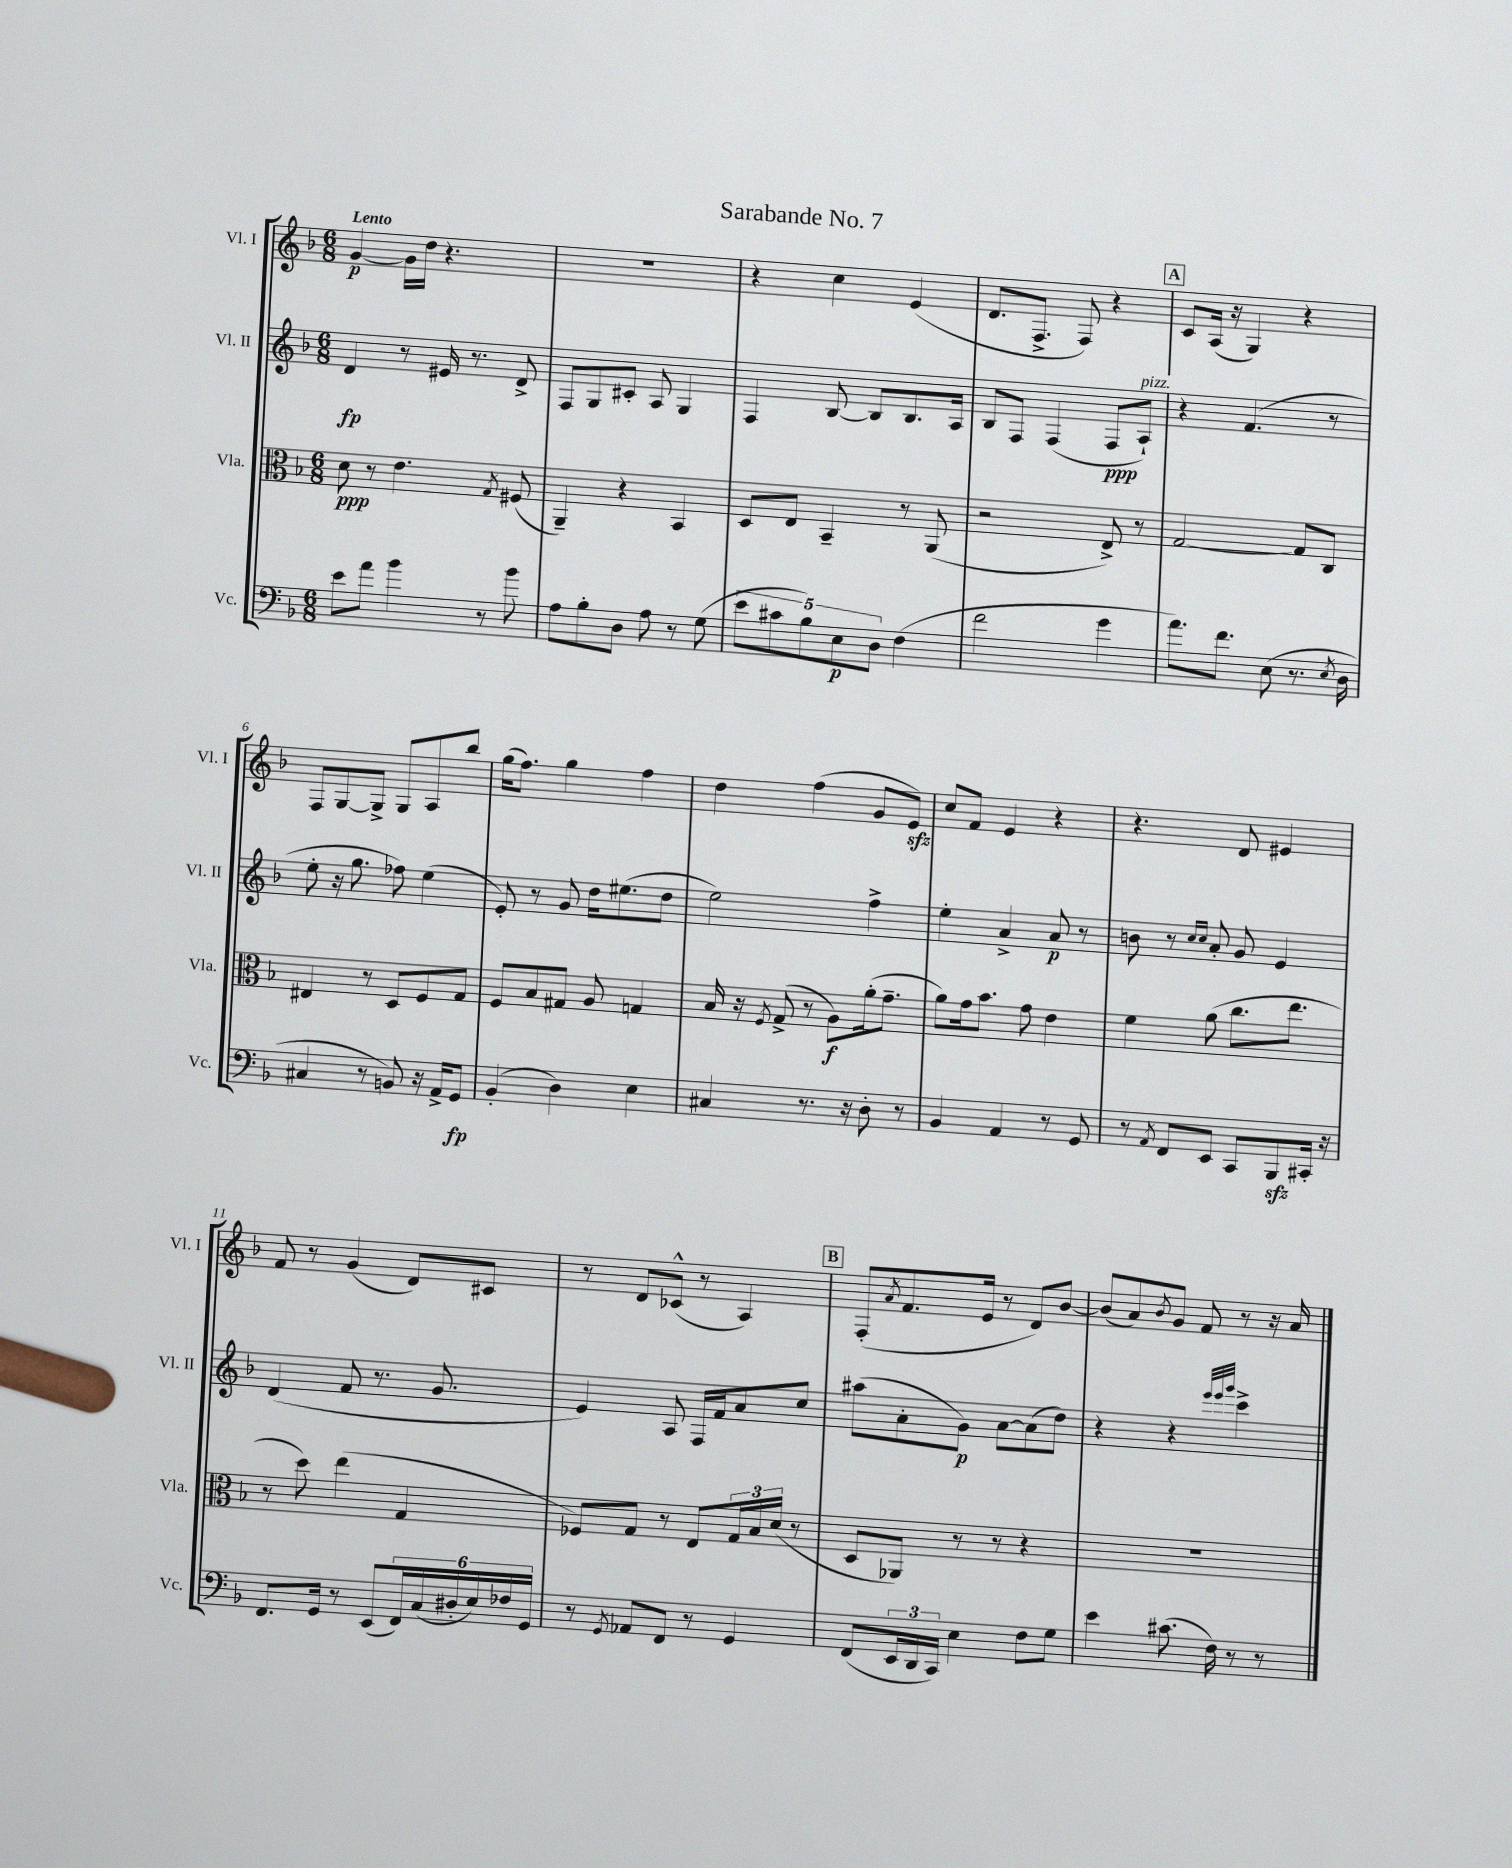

**kern	**dynam	**kern	**dynam	**kern	**dynam	**kern	**dynam
*part4	*part4	*part3	*part3	*part2	*part2	*part1	*part1
*staff4	*staff4	*staff3	*staff3	*staff2	*staff2	*staff1	*staff1
*I"Vc.	*	*I"Vla.	*	*I"Vl. II	*	*I"Vl. I	*
*I'Vc.	*	*I'Vla.	*	*I'Vl. II	*	*I'Vl. I	*
*clefF4	*	*clefC3	*	*clefG2	*	*clefG2	*
*k[b-]	*	*k[b-]	*	*k[b-]	*	*k[b-]	*
*M6/8	*	*M6/8	*	*M6/8	*	*M6/8	*
=1	=1	=1	=1	=1	=1	=1	=1
!	!	!	!	!	!	!LO:TX:a:B:t=Lento	!
8e\L	.	8d\	ppp	4d/	fp	[4g/	p
8a\J	.	8r	.	.	.	.	.
4b-\	.	4.e\	.	8r	.	16g\LL]	.
.	.	.	.	.	.	16dd\JJ	.
.	.	.	.	16e#X/	.	4.r	.
.	.	.	.	8.r	.	.	.
8r	.	.	.	.	.	.	.
.	.	8qG/	.	.	.	.	.
8b-\	.	(8F#X/	.	8d^/	.	.	.
=2	=2	=2	=2	=2	=2	=2	=2
8A\L	.	4AA~/)	.	8F/L	.	2.r	.
8B-'\	.	.	.	8G/	.	.	.
8D\J	.	4r	.	8c#X'/J	.	.	.
8A\	.	.	.	8A/	.	.	.
8r	.	4BB-/	.	4G/	.	.	.
(8G\	.	.	.	.	.	.	.
=3	=3	=3	=3	=3	=3	=3	=3
10e\L	.	8D/L	.	4F/	.	4r	.
10c#X\	.	.	.	.	.	.	.
.	.	8E/J	.	.	.	.	.
10B-\)	.	.	.	.	.	.	.
.	.	4BB-~/	.	[8B-/	.	4cc\	.
10E\	p	.	.	.	.	.	.
.	.	.	.	8B-/L]	.	.	.
10D\J	.	.	.	.	.	.	.
(4F\	.	8r	.	8.B-/	.	(4e/	.
.	.	(8AA/	.	.	.	.	.
.	.	.	.	16A/Jk	.	.	.
=4	=4	=4	=4	=4	=4	=4	=4
2f\	.	2r	.	8B-/L	.	8.d/L	.
.	.	.	.	8F/J	.	.	.
.	.	.	.	.	.	8.F^/J	.
.	.	.	.	(4F/	.	.	.
.	.	.	.	.	.	8F/)	.
4g\	.	8E^/)	.	8F/L	ppp	4r	.
!	!	!	!	!LO:TX:a:i:t=pizz.	!	!	!
.	.	8r	.	8A`/J)	.	.	.
!!LO:REH:place=s1:t=A
=5	=5	=5	=5	=5	=5	=5	=5
8.a\L)	.	[2G/	.	4r	.	8c/L	.
.	.	.	.	.	.	(16A/Jk	.
8.f\J	.	.	.	.	.	16r	.
.	.	.	.	(4.f/	.	4G/)	.
(8E\	.	.	.	.	.	.	.
8.r	.	8G/L]	.	.	.	4r	.
.	.	8C/J	.	8r	.	.	.
8qE/	.	.	.	.	.	.	.
16D\	.	.	.	.	.	.	.
!!LO:LB:g=z
=6	=6	=6	=6	=6	=6	=6	=6
4C#X/	.	4E#X/	.	8ee'\	.	8F/L	.
.	.	.	.	16r	.	[8G/	.
.	.	.	.	8.gg\	.	.	.
8r	.	8r	.	.	.	8G^/J]	.
8BBn/)	.	8D/L	.	8ff-X\)	.	8G/L	.
16r	.	8F/	.	(4ee\	.	8A/	.
16AA^/KL	.	.	.	.	.	.	.
8GG/J	fp	8G/J	.	.	.	8bb-/J	.
=7	=7	=7	=7	=7	=7	=7	=7
(4BB-'/	.	8F/L	.	8e'/)	.	(16gg\KL	.
.	.	.	.	.	.	8.ff\J)	.
.	.	8B-/	.	8r	.	.	.
4D\)	.	8G#X/J	.	8g/	.	4gg\	.
.	.	8A/	.	16dd\KL	.	.	.
.	.	.	.	(8.ee#X\	.	.	.
4E\	.	4Gn/	.	.	.	4ff\	.
.	.	.	.	8dd\J	.	.	.
=8	=8	=8	=8	=8	=8	=8	=8
4C#X/	.	16B-/	.	2ee\)	.	4dd\	.
.	.	16r	.	.	.	.	.
.	.	8qF/	.	.	.	.	.
.	.	(8G^/	.	.	.	.	.
8.r	.	8r	.	.	.	(4ff\	.
.	.	8A\L)	f	.	.	.	.
16r	.	.	.	.	.	.	.
8D'\	.	(16a'\k	.	4ff^\	.	8g/L	.
.	.	8.g~\J	.	.	.	.	.
8r	.	.	.	.	.	8ezz/J)	.
=9	=9	=9	=9	=9	=9	=9	=9
4BB-/	.	8a\L)	.	4ee'\	.	8cc/L	.
.	.	16g\k	.	.	.	8f/J	.
.	.	8.b-\J	.	.	.	.	.
4AA/	.	.	.	4a^/	.	4e/	.
.	.	8g\	.	.	.	.	.
8r	.	4e\	.	8a/	p	4r	.
8GG/	.	.	.	8r	.	.	.
=10	=10	=10	=10	=10	=10	=10	=10
8r	.	4f\	.	8bn\	.	4.r	.
8qAA/	.	.	.	.	.	.	.
8FF/L	.	.	.	8r	.	.	.
.	.	.	.	16qqcc/LL	.	.	.
.	.	.	.	16qqcc/JJ	.	.	.
8EE/J	.	(8a\	.	8a'/	.	.	.
8CC/L	.	8.cc\L	.	8g/	.	8d/	.
8BBB-zz/	.	.	.	4e/	.	4e#X/	.
.	.	8.ee\J	.	.	.	.	.
16CC#X'/Jk	.	.	.	.	.	.	.
16r	.	.	.	.	.	.	.
!!LO:LB:g=z
=11	=11	=11	=11	=11	=11	=11	=11
8.FF/L	.	8r	.	(4d/	.	8f/	.
.	.	8dd\)	.	.	.	8r	.
16GG/Jk	.	.	.	.	.	.	.
8r	.	(4ee\	.	8f/	.	(4g/	.
(8EE/L	.	.	.	8.r	.	.	.
24FF/L)	.	4G/	.	.	.	8d/L)	.
(24C/	.	.	.	.	.	.	.
.	.	.	.	8.g/	.	.	.
24D#X'/	.	.	.	.	.	.	.
24E/)	.	.	.	.	.	8c#X/J	.
24F-X/	.	.	.	.	.	.	.
24GG/JJ	.	.	.	.	.	.	.
=12	=12	=12	=12	=12	=12	=12	=12
8r	.	8F-X/L)	.	4e/)	.	8r	.
8qGG/	.	.	.	.	.	.	.
8AA-X/L	.	8G/J	.	.	.	8d/L	.
8FF/J	.	8r	.	8A/	.	(8c-X^^/J	.
8r	.	8E/L	.	16F/LL	.	8r	.
.	.	.	.	16f/J	.	.	.
4GG/	.	24G/L	.	8a/	.	4A/)	.
.	.	24B-/	.	.	.	.	.
.	.	(24d/JJ	.	.	.	.	.
.	.	8r	.	8cc/J	.	.	.
!!LO:REH:place=s1:t=B
=13	=13	=13	=13	=13	=13	=13	=13
(8FF/L	.	8D/L	.	(8aa#X\L	.	(8F'/L	.
.	.	.	.	.	.	8qa/	.
24EE/L	.	8AA-X/J)	.	8a'\	.	8.f/	.
24DD/	.	.	.	.	.	.	.
24CC/JJ)	.	.	.	.	.	.	.
4E\	.	8r	.	8g\J)	p	.	.
.	.	.	.	.	.	16e/Jk	.
.	.	8r	.	[8a\L	.	8r	.
8F\L	.	4r	.	(8a\]	.	8d/L)	.
8G\J	.	.	.	8dd\J)	.	[8b-/J	.
=14	=14	=14	=14	=14	=14	=14	=14
4e\	.	2.r	.	4r	.	(8b-/L]	.
.	.	.	.	.	.	8a/)	.
.	.	.	.	.	.	8qb-/	.
(8.c#X\	.	.	.	4r	.	8g/J	.
.	.	.	.	.	.	8f/	.
16F\)	.	.	.	.	.	.	.
.	.	.	.	32qqeee/LLL	.	.	.
.	.	.	.	32qqeee/	.	.	.
.	.	.	.	32qqggg/JJJ	.	.	.
8r	.	.	.	4ccc^\	.	8r	.
8r	.	.	.	.	.	16r	.
.	.	.	.	.	.	16a/	.
==	==	==	==	==	==	==	==
*-	*-	*-	*-	*-	*-	*-	*-
